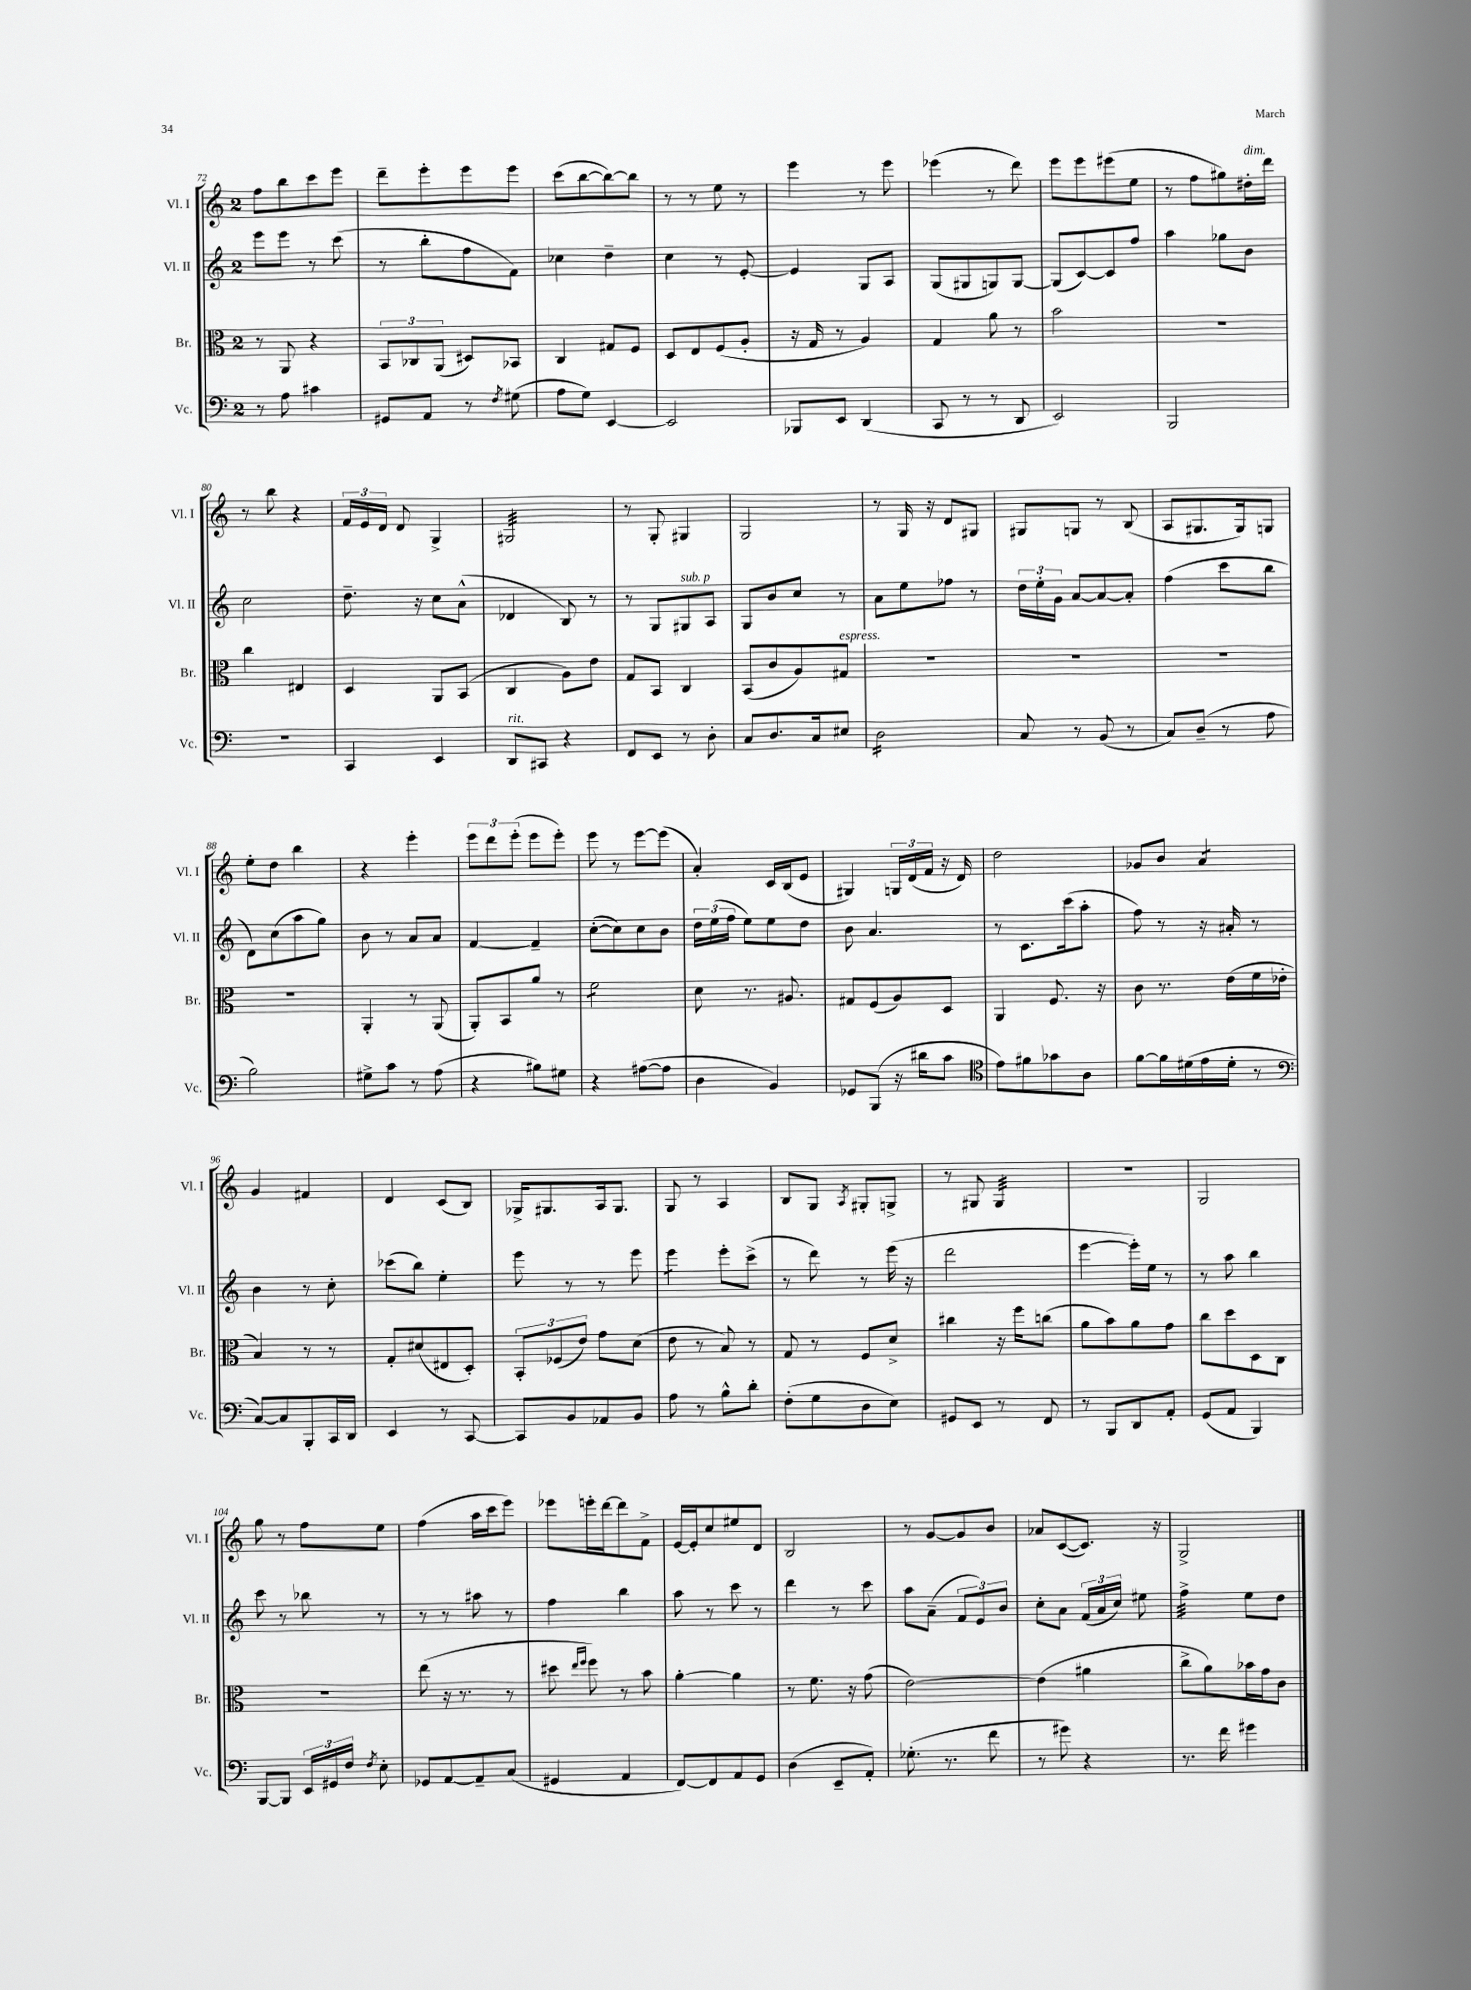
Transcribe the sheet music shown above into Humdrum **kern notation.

**kern	**kern	**kern	**kern
*staff4	*staff3	*staff2	*staff1
*clefF4	*clefC3	*clefG2	*clefG2
*k[]	*k[]	*k[]	*k[]
*M2/4	*M2/4	*M2/4	*M2/4
8r	8r	8eee\L	8ff\L
8A\	8AA/	8eee\J	8bb\
4c#\	4r	8r	8ccc\
.	.	(8ccc\	8eee\J
=	=	=	=
8GG#/L	12BB/L	8r	8ddd~\L
.	12C-/	.	.
8AA/J	.	8bb'\L	8eee'\
.	(12AA/J	.	.
8r	8D#/L)	8ff\	8eee\
8qF/	.	.	.
(8G#\	8BB-/J	8f\J)	8eee\J
=	=	=	=
8A\L	4C/	4cc-\	(8ccc\L
8G\J)	.	.	[8bb\
[4EE/	8G#/L	4dd~\	8bb\_)
.	8F/J	.	8bb\]J
=	=	=	=
2EE/]	8D/L	4cc\	8r
.	8E/	.	8r
.	(8F/	8r	8ee\
.	8A'/J	[8e'/	8r
=	=	=	=
8BBB-/L	16r	4e/]	4eee\
.	16G/	.	.
8EE/J	8r	.	.
(4DD/	4A/)	8G/L	8r
.	.	8A/J	8eee\
=	=	=	=
8CC/	4G/	(8G/L	(4eee-\
8r	.	8G#/	.
8r	8a\	8G/)	8r
8DD/	8r	[8G/J	8ddd\)
=	=	=	=
2EE/)	2b\	(8G/]L	8eee\L
.	.	[8c/)	8eee\
.	.	8c/]	(8eee#\
.	.	8ff/J	8ee\J
=	=	=	=
2BBB/	2r	4aa\	8r
.	.	.	8ff\L
.	.	8gg-\L	8gg#\)
.	.	8b\J	16dd#'\L
.	.	.	16ddd\JJ
=	=	=	=
2r	4cc\	2cc\	8r
.	.	.	8bb\
.	4E#/	.	4r
=	=	=	=
4CC/	4D/	8.dd~\	24f/LL
.	.	.	24e/
.	.	.	24d/JJ
.	.	.	8d/
.	.	16r	.
4EE/	8AA/L	8cc\L	4G^/
.	(8BB/J	(8a^^\J	.
=	=	=	=
8DD/L	4C/	4d-/	2G#/
8CC#/J	.	.	.
4r	8A\L)	8B/)	.
.	8e\J	8r	.
=	=	=	=
8FF/L	8G/L	8r	8r
8EE/J	8BB/J	8G/L	8G'/
8r	4C/	8G#/	4G#/
8D'\	.	8A/J	.
=	=	=	=
8C/L	(8BB/L	8G/L	2G/
8.D/	8c/	8b/	.
.	8A/)	8cc/J	.
16C/k	.	.	.
8E#/J	8G#/J	8r	.
=	=	=	=
2D\	2r	8a\L	8r
.	.	8ee\	16G/
.	.	.	16r
.	.	8ff-\J	8d/L
.	.	8r	8G#/J
=	=	=	=
8C/	2r	24dd\LL	8G#/L
.	.	24ee'\	.
.	.	24g\JJ	.
8r	.	[8a/L	8G/J
(8BB/	.	8a/_	8r
8r	.	8a'/]J	(8B/
=	=	=	=
8C/L)	2r	(4ff\	8A/L
(8D~/J	.	.	8.G#/
8r	.	8ccc\L	.
.	.	.	16G#/k)
8A\	.	8bb\J	8G/J
=	=	=	=
2B\)	2r	8d\L)	8ee'\L
.	.	(8cc\	8dd\J
.	.	8aa\	4bb\
.	.	8gg\J)	.
=	=	=	=
8G#^\L	4AA'/	8b\	4r
8c\J	.	8r	.
8r	8r	8a/L	4eee'\
(8A\	(8AA/	8a/J	.
=	=	=	=
4r	8AA'/L)	[4f/	12eee\L
.	.	.	12ddd\
.	8BB/	.	.
.	.	.	(12eee'\J
8B#\L)	8a/J	4f~/]	8eee\L
8G#\J	8r	.	8eee'\J)
=	=	=	=
4r	2f\	([8cc'\L	8eee\
.	.	8cc\])	8r
([8A#\L	.	8cc\	[8eee\L
8A#\]J	.	8b\J	(8eee\]J
=	=	=	=
4D\	8d\	24dd\LL	4a'/)
.	.	(24ee\	.
.	.	24ff\JJ	.
.	8.r	8ee\L)	.
4BB/)	.	8ee\	16c/LL
.	8.A#/	.	(16B/J
.	.	8dd\J	8e/J
=	=	=	=
8GG-/L	8G#/L	8b\	4G#/)
(8BBB/J	(8F/	4.a/	.
16r	8A/)	.	24G/LL
.	.	.	(24d/
16d#\LK	.	.	.
.	.	.	24f/JJ
8c\J	8D/J	.	16r
.	.	.	16d/)
=	=	=	=
*clefC4	*	*	*
8e\L)	4AA/	8r	2dd\
8f#\	.	8.c\L	.
8g-\	8.F/	.	.
.	.	(16ccc\k	.
8A\J	.	8aa'\J	.
.	16r	.	.
=	=	=	=
[8f\L	8c\	8ff\)	8g-/L
16f\]L	8.r	8r	8b/J
(16d#\	.	.	.
16e\	.	16r	4a/
16d#'\JJ	(16e\LL	16a#'/	.
8r	16f\	8r	.
.	16e-'\JJ	.	.
=	=	=	=
*clefF4	*	*	*
[8C/L)	4B/)	4b\	4g/
8C/]	.	.	.
8BBB'/	8r	8r	4f#/
16CC/L	8r	8cc'\	.
16DD/JJ	.	.	.
=	=	=	=
4EE/	8G'/L	(8ccc-\L	4d/
.	(8d#/	8bb\J)	.
8r	8E#/	4ee'\	(8c/L
[8CC/	8D'/J)	.	8B/J)
=	=	=	=
8CC/]L	12BB'/L	8eee\	16G-^/LK
.	.	.	8.G#/
.	(12F-/	.	.
8BB/	.	8r	.
.	12e/J)	.	.
8AA-/	8g\L	8r	16A/k
.	.	.	8.G#/J
8BB/J	(8d\J	8eee\	.
=	=	=	=
8A\	8e\	4eee\	8G/
8r	8r	.	8r
8B^^\L	8B/)	8eee'\L	4A/
8d'\J	8r	(8ccc^\J	.
=	=	=	=
(8F'\L	8G/	8r	8B/L
8G\	8r	8ddd\)	8G/J
.	.	.	8qA/
8D\	8F/L	8r	8G#'/L
8E\J)	8d^/J	(16eee\	8G^/J
.	.	16r	.
=	=	=	=
8GG#/L	4cc#\	2ddd\	8r
8EE/J	.	.	8G#/
8r	16r	.	4G#/
.	16ff\LK	.	.
8FF/	(8cc\J	.	.
=	=	=	=
8r	8a\L	[4eee\	2r
8BBB/L	8b\)	.	.
8DD/	8a\	16eee'\]LL)	.
.	.	16ee\JJ	.
8AA'/J	8g\J	8r	.
=	=	=	=
(8GG/L	8cc\L	8r	2G/
8AA/J	8dd\	8aa\	.
4BBB/)	8D\	4bb\	.
.	8C\J	.	.
=	=	=	=
[8BBB/L	2r	8ccc\	8gg\
8BBB/]J	.	8r	8r
24EE/LL	.	8bb-\	8ff\L
24GG#/	.	.	.
24F/JJ	.	.	.
8qF/	.	.	.
8E'\	.	8r	8ee\J
=	=	=	=
8GG-/L	(8ee\	8r	(4ff\
[8AA/	16r	8r	.
.	8.r	.	.
8AA~/]	.	8aa#\	16aa\LL
.	.	.	16ccc\J
(8C/J	8r	8r	8eee\J)
=	=	=	=
4GG#/	8dd#\	4ff\	8eee-\L
.	16qqee/LL	.	.
.	16qqff/JJ	.	.
.	8ff\)	.	16eee'\L
.	.	.	[16ddd\J
4AA/	8r	4bb\	8ddd\]
.	8b\	.	8f^\J
=	=	=	=
[8FF/L)	[4a'\	8aa\	[16e/LL
.	.	.	16e'/]J
8FF/]	.	8r	8cc/
8AA/	4a\]	8ccc\	8ee#/
8GG/J	.	8r	8d/J
=	=	=	=
(4D\	8r	4ddd\	2B/
.	8.f\	.	.
8EE~/L	.	8r	.
.	16r	.	.
8AA'/J)	(8g\	8ccc\	.
=	=	=	=
(8.G-'\	[2e\)	8aa\L	8r
.	.	(8a~\J	[8g/L
8.r	.	.	.
.	.	12f/L	8g/]
.	.	12e/)	.
8f\	.	.	8b/J
.	.	12b/J	.
=	=	=	=
8r	(4e\]	8cc'\L	8a-/L
8g#\)	.	8a\J	([8c/
4r	4a#\	(24f/LL	8.c/]J)
.	.	24a/	.
.	.	24cc/JJ)	.
.	.	8ee#\	.
.	.	.	16r
=	=	=	=
8.r	8cc^\L	4ff^\	2G^/
.	8a\)	.	.
16f\	.	.	.
4g#\	16b-\L	8ee\L	.
.	16g\J	.	.
.	8c\J	8dd\J	.
==	==	==	==
*-	*-	*-	*-
